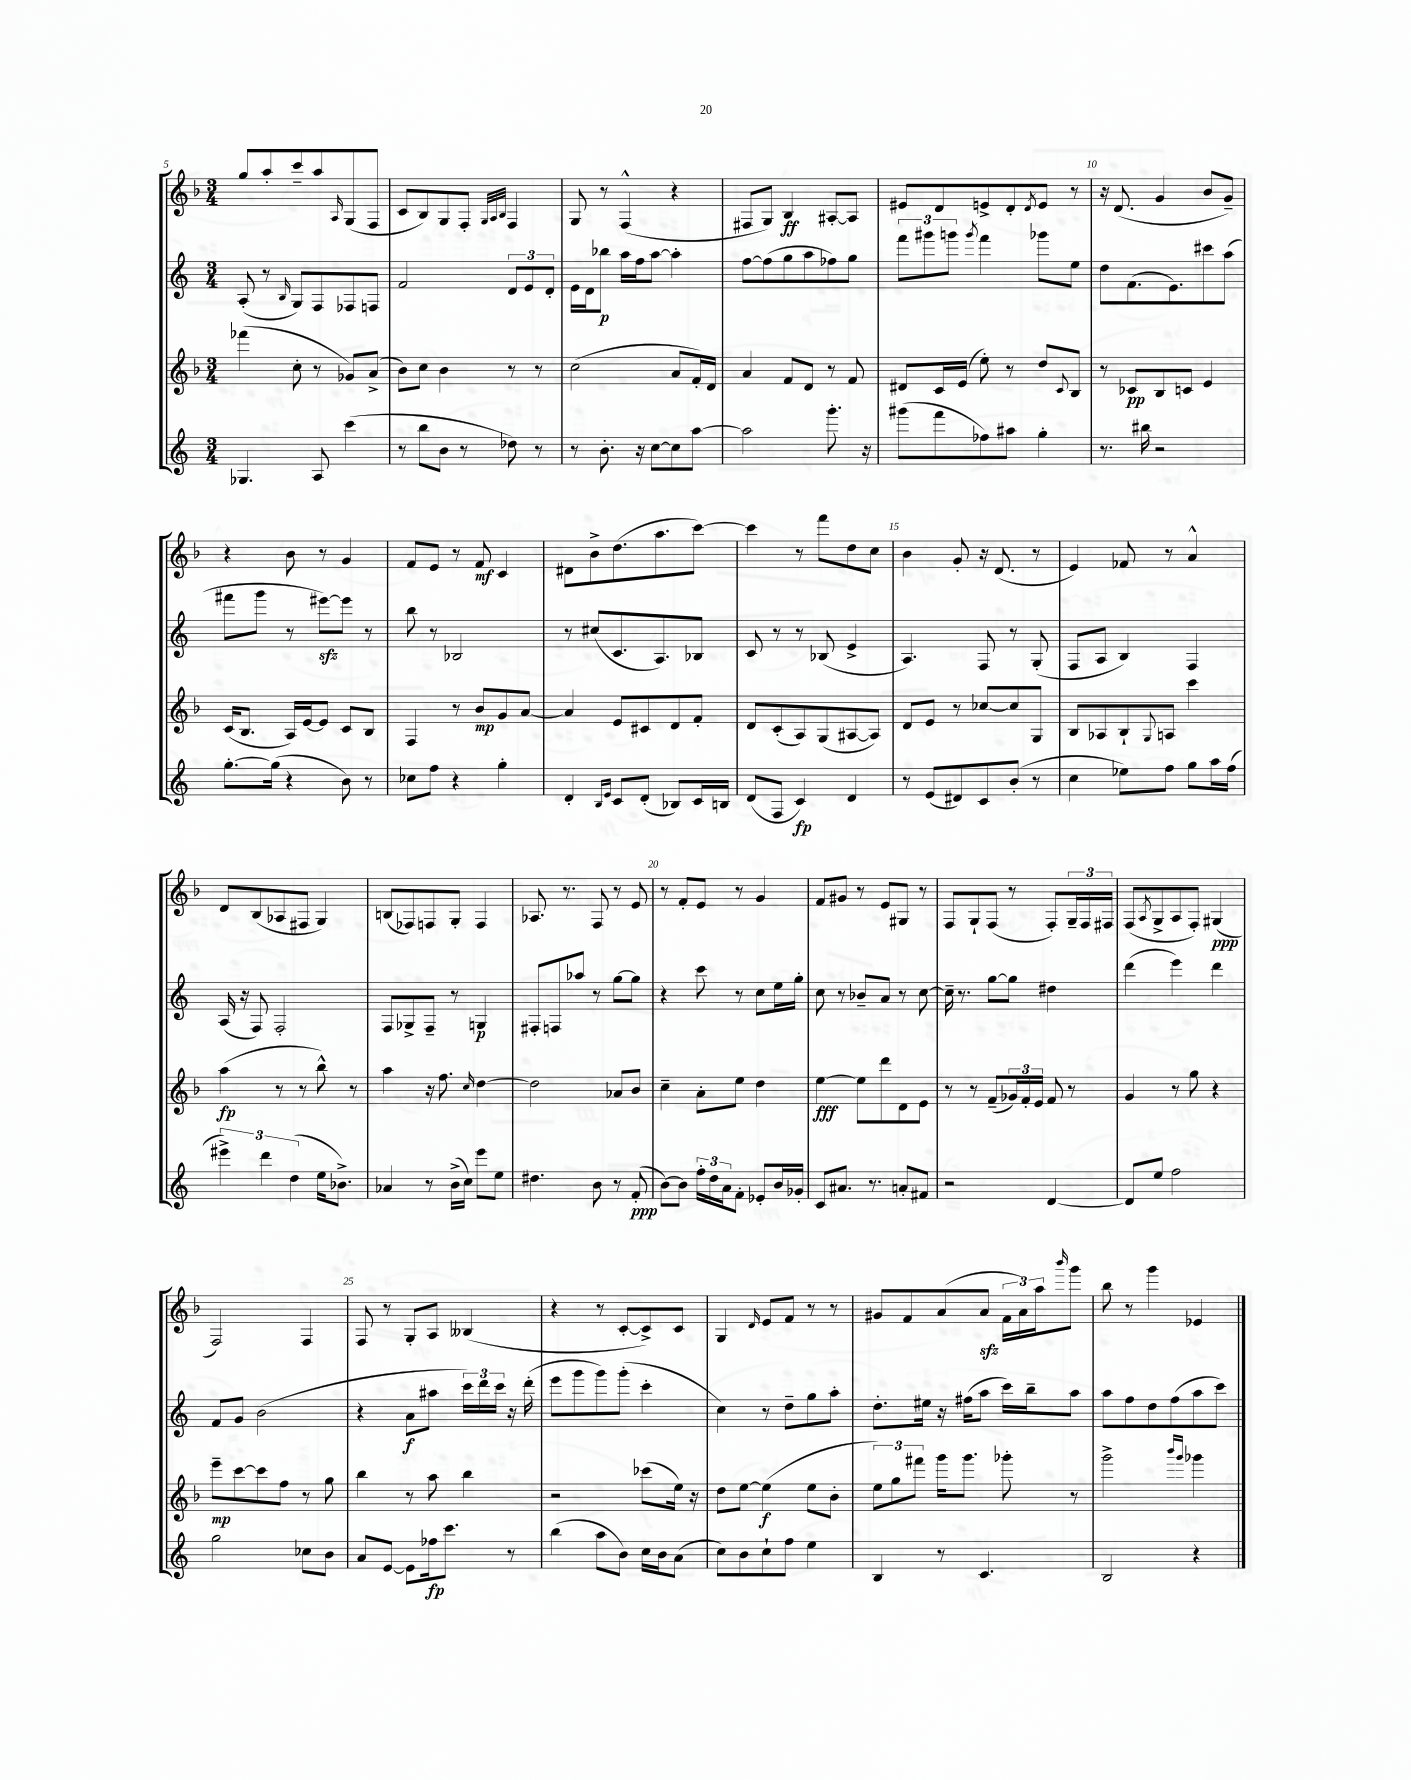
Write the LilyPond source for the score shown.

<<
\new StaffGroup <<
\new Staff = "s0" {
    \clef treble \key f \major \numericTimeSignature \time 3/4
    g''8 a''8-. c'''8-- a''8 \grace { a16 } g8( f8 |
    c'8 bes8) g8 f8-. \grace { g32 a32 bes32 } f4 |
    g8 r8 f4-^( r4 |
    fis8 g8) bes4\ff ais8~-. ais8 |
    eis'8 d'8 e'8-> d'8-. \acciaccatura { d'8 } e'8 r8 |
    r16 d'8.( g'4 bes'8 g'8--) |
    r4 bes'8 r8 g'4 |
    f'8 e'8 r8 f'8\mf c'4 |
    dis'8 bes'8-> d''8.( a''8. c'''8~) |
    c'''4 r8 f'''8 d''8 c''8 |
    bes'4 g'8-. r16 d'8.( r8 |
    e'4) fes'8 r8 a'4-^ |
    d'8 bes8( aes8 fis8 g4) |
    b8( fes8) f8 g8-. f4 |
    aes8. r8. f8 r8 e'8 |
    r8 f'8-. e'8 r8 g'4 |
    f'8 gis'8 r8 e'8 gis8 r8 |
    f8 g8-! f8( r8 f8-.) \tuplet 3/2 { g16-- f16 fis16 } |
    f8( \acciaccatura { a8 } g8-> a8 f8-.) gis4\ppp( |
    f2) f4 |
    f8 r8 g8-. a8 beses4( |
    r4 r8 c'8~-. c'8->) c'8 |
    g4 \grace { d'16 } e'8 f'8 r8 r8 |
    gis'8 f'8 a'8( a'8\sfz \tuplet 3/2 { f'16 a'16) a''16 } \grace { bes'''16 } g'''8 |
    bes''8 r8 g'''4 ees'4 \bar "|." |
}
\new Staff = "s1" {
    \clef treble \key c \major \numericTimeSignature \time 3/4
    a8-.( r8 \grace { b16 } g8) f8 fes8 f8 |
    f'2 \tuplet 3/2 { d'8 e'8 d'8-. } |
    e'16 d'16 bes''8\p a''16 f''16 a''8~ a''4-. |
    f''8~ f''8( g''8 a''8 fes''8) g''8 |
    \tuplet 3/2 { f'''8 gis'''8 g'''8 } \acciaccatura { g'''8 } f'''4 ges'''8 e''8 |
    d''8 f'8.( e'8.) cis'''8 a''8( |
    fis'''8 g'''8 r8 eis'''8~\sfz) eis'''8 r8 |
    b''8 r8 bes2 |
    r8 cis''8( c'8. a8.) bes8 |
    c'8 r8 r8 bes8( e'4-> |
    a4.) f8 r8 g8-.( |
    f8 a8 b4) f4 |
    a16( r16 f8) f2-. |
    f8 ges8-> f8-- r8 g4\p |
    fis8-. f8 aes''8 r8 g''8~ g''8 |
    r4 c'''8 r8 c''8 e''16 g''16-. |
    c''8 r8 bes'8-- a'8 r8 c''8~ |
    c''16-- r8. g''8~ g''8 dis''4 |
    d'''4( e'''4) d'''4 |
    f'8 g'8 b'2( |
    r4 a'8\f ais''8 \tuplet 3/2 { c'''16) d'''16 c'''16 } r16 d'''16-.( |
    e'''8 g'''8 g'''8) g'''8-.( c'''4-. |
    c''4) r8 d''8-- g''8 a''8-. |
    d''8.-. eis''16 r16 fis''16( a''8 c'''16) b''16-- a''8 |
    a''8 f''8 d''8 f''8( a''8 c'''8) \bar "|." |
}
\new Staff = "s2" {
    \clef treble \key f \major \numericTimeSignature \time 3/4
    fes'''4( c''8-. r8 ges'8) a'8->( |
    bes'8) c''8 bes'4 r8 r8 |
    c''2( a'8 f'16-.) d'16 |
    a'4 f'8 d'8 r8 f'8 |
    dis'8 c'16 e'16( e''8-.) r8 d''8 \appoggiatura { c'8 } bes8 |
    r8 ces'8\pp bes8 c'8 e'4 |
    c'16( bes8. a16) e'16~ e'8 c'8 bes8 |
    f4 r8 bes'8\mp g'8 a'8~ |
    a'4 e'8 cis'8 d'8 f'8-. |
    d'8 c'8-.( a8) g8( ais8~ ais8) |
    d'8 e'8 r8 ces''8~ ces''8 g8 |
    bes8 aes8 bes8-! \appoggiatura { g8 } a8 c'''4 |
    a''4\fp( r8 r8 bes''8-^) r8 |
    a''4 r16 f''8. \grace { c''16 } d''4~ |
    d''2 aes'8 bes'8 |
    c''4-- a'8-. e''8 d''4 |
    e''4~\fff e''8 d'''8 d'8 e'8 |
    r8 r8 f'8--( \tuplet 3/2 { ges'16) f'16-. e'16 } f'8 r8 |
    g'4 r8 g''8 r4 |
    e'''8--\mp c'''8~ c'''8 f''8 r8 g''8 |
    bes''4 r8 a''8 bes''4 |
    r2 ces'''8( e''16) r16 |
    d''8 e''8~ e''4\f( e''8 bes'8-. |
    \tuplet 3/2 { e''8) g''8 fis'''8 } g'''16 g'''8. ges'''8-. r8 |
    g'''2-> \grace { bes'''16 g'''16 } ges'''4 \bar "|." |
}
\new Staff = "s3" {
    \clef treble \key c \major \numericTimeSignature \time 3/4
    ges4. a8 c'''4( |
    r8 b''8 b'8 r8 des''8) r8 |
    r8 b'8.-. r16 c''8~ c''8 a''8~ |
    a''2 g'''8.-. r16 |
    gis'''8( f'''8 fes''8) ais''8 g''4-. |
    r8. bis''16 r2 |
    g''8.~-. g''16( r4 b'8) r8 |
    ces''8 f''8 r4 g''4-. |
    d'4-. \grace { b16 e'16 } c'8 d'8-.( bes8) c'16 b16 |
    d'8( f8 c'4\fp) d'4 |
    r8 e'8( dis'8) c'8 b'8-.( r8 |
    c''4 ees''8) f''8 g''8 a''16 f''16( |
    \tuplet 3/2 { eis'''4->) d'''4 d''4( } e''16 bes'8.->) |
    aes'4 r8 b'16->( c''16) e'''8 e''8 |
    dis''4. b'8 r8 f'8-.\ppp( |
    b'8~) b'8 \tuplet 3/2 { f''16-. d''16 a'16 } f'8-. ees'8-. b'16 ges'16-. |
    c'8 ais'8. r8. a'8-. fis'8 |
    r2 d'4~ |
    d'8 e''8 f''2 |
    g''2 ces''8 b'8 |
    a'8 e'8~ e'8 fes''16\fp c'''8. r8 |
    b''4( a''8 b'8) c''16 b'16 a'8( |
    c''8) b'8 c''8-! f''8 e''4 |
    b4 r8 c'4. |
    b2 r4 \bar "|." |
}
>>
>>
\layout { \context { \Score currentBarNumber = #5 \override BarNumber.break-visibility = ##(#f #t #t) barNumberVisibility = #(every-nth-bar-number-visible 5) } }
